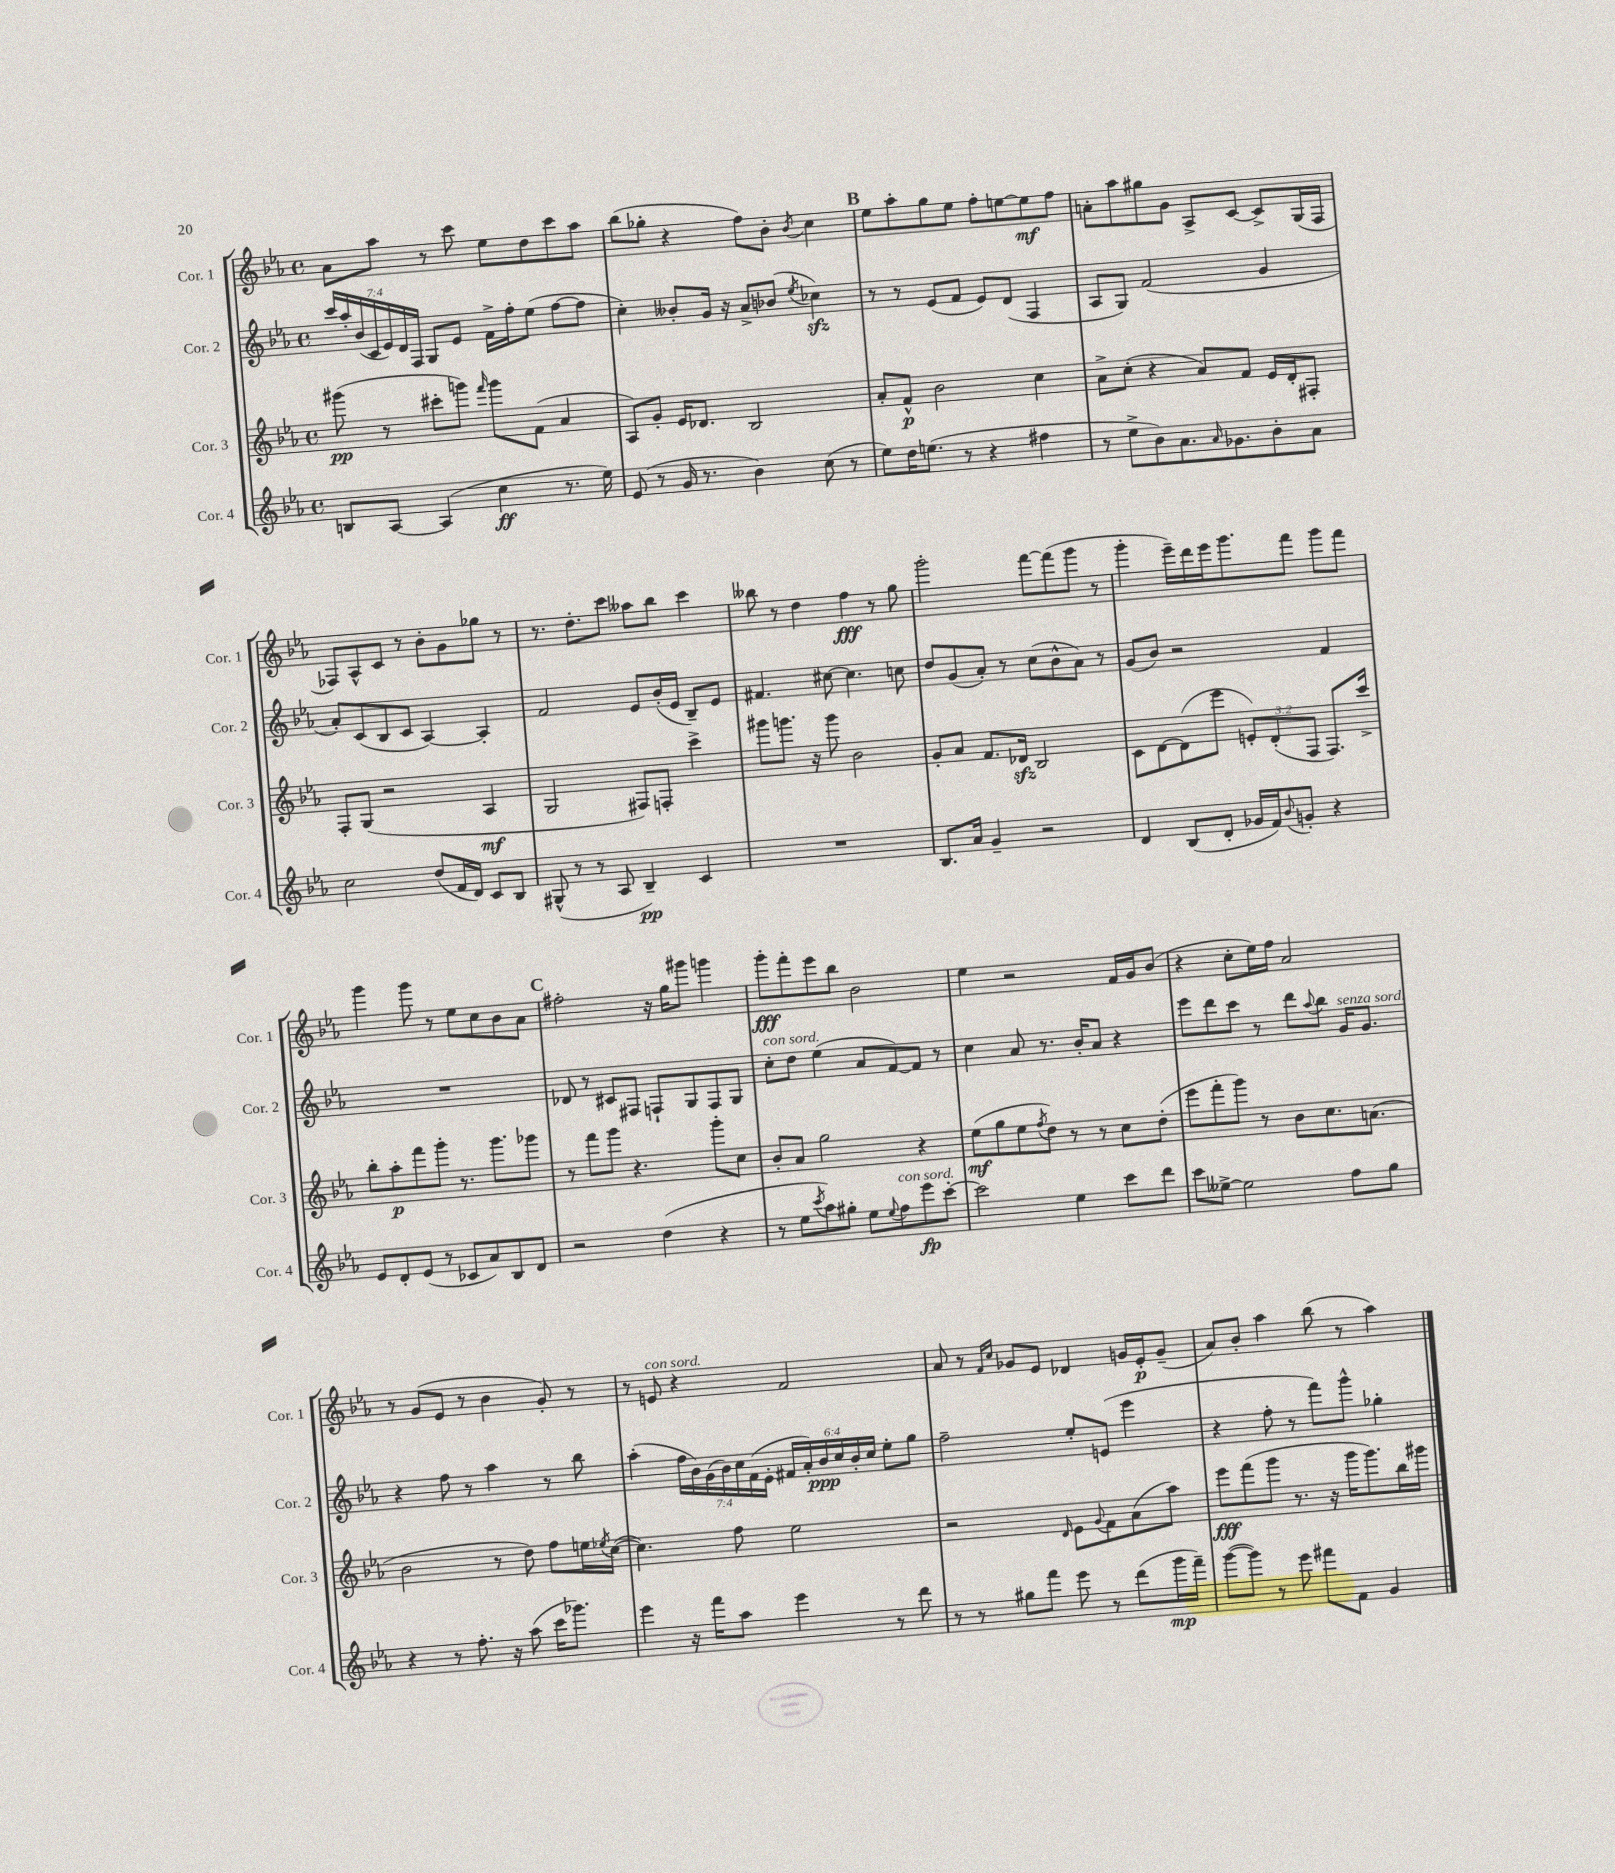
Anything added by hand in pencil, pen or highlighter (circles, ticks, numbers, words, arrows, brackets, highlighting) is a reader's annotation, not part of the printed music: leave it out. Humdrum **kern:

**kern	**kern	**kern	**kern
*staff4	*staff3	*staff2	*staff1
*clefG2	*clefG2	*clefG2	*clefG2
*k[b-e-a-]	*k[b-e-a-]	*k[b-e-a-]	*k[b-e-a-]
*M4/4	*M4/4	*M4/4	*M4/4
*met(c)	*met(c)	*met(c)	*met(c)
8B	(8ggg#	28ccc	8a-
.	.	28aa-'	.
.	.	(28b-	.
.	.	28c	.
[8A-	8r	.	8aa-
.	.	28e-)	.
.	.	28d	.
.	.	28F	.
(4A-]	8ccc#'	8G	8r
.	8ggg)	8e-	8ccc
.	16qqfff	.	.
4cc	8ggg	16f^	8ee-
.	.	16ff'	.
.	(8f	(8ee-	8dd
8.r	4a-	[8ff	8ccc
.	.	8ff]	8aa-
16ee-)	.	.	.
=	=	=	=
(8e-	8A-)	4cc')	(8bb-
8r	8g'	.	8gg-'
16g	16e-	8b--'	4r
8.r	8.d-	.	.
.	.	16g	.
.	.	16r	.
4b-)	2B-	8a-^	8ff)
.	.	(8b-	8b-'
.	.	8qee-	8qb-
(8cc	.	4cc-)	4cc
8r	.	.	.
=	=	=	=
8ee-)	8a-'	8r	8ee-
16dd	8f^^	8r	8aa-'
(8.ee	.	.	.
.	2b-	(8e-	8gg
8r	.	8f	8ee-
4r	.	8e-)	8ff'
.	.	(8d	[8ee
4ff#	4cc	4F	8ee]
.	.	.	8ff
=	=	=	=
8r	8a-^	8A-	8a'
8ee-^	(8cc'	8G)	8aa-
8b-)	4r	(2f	8gg#
8.a-	.	.	8g
.	8a-)	.	8A-^
16qqa-	.	.	.
8.g-	.	.	.
.	8f	.	[8c
8b-'	16e-	4g	8c^]
.	16d'	.	.
8a-	8F#'	.	(16G
.	.	.	16F
=	=	=	=
2cc	8F'	8a-')	8F-)
.	(8G	(8c	8A-^^
.	2r	8B-	8c
.	.	8c	8r
(8dd	.	[4A-)	8b-'
16f	.	.	8g
16d)	.	.	.
8c	4A-	4A-']	8gg-
8B-	.	.	8r
=	=	=	=
(8G#^^	2G	2f	8.r
8r	.	.	.
.	.	.	8.dd'
8r	.	.	.
8A-	.	.	8ccc
4B-~)	8F#)	8e-	8aa--
.	8F'	(16b-'	8bb-
.	.	16e-	.
4c	4ccc^	8B-~)	4ccc
.	.	8e-	.
=	=	=	=
1r	8ggg#	4.f#	8bb--
.	8.ggg	.	8r
.	.	.	4dd
.	16r	.	.
.	8ggg	[8cc#	.
.	2b-	4.cc#]	4ff
.	.	.	8r
.	.	8cc	8gg
=	=	=	=
8.B-	8g'	8dd	2ggg'
.	8a-	(8g	.
16a-	.	.	.
4g~	8.f	8a-')	.
.	.	8r	.
.	16d-	.	.
2r	2B-	(8cc	[8fff
.	.	8b-^^	(8fff]
.	.	8a-)	8ggg
.	.	8r	8r
=	=	=	=
4d	8c	(8g	4ggg'
.	[8d	8b-)	.
(8B-	(8d]	2r	16eee-~)
.	.	.	16ddd
8d'	8eee-	.	16eee-
.	.	.	8.ggg
16g-	12e')	.	.
16f)	.	.	.
.	(12d'	.	.
8qqb-	.	.	.
8g'	.	.	8fff
.	12F	.	.
4r	8.F)	4f	8ggg
.	.	.	8fff
.	16ccc^	.	.
=	=	=	=
8e-	8bb-'	1r	4ggg
8d'	8aa-'	.	.
(8e-	8fff	.	8ggg
8r	8ggg'	.	8r
8c-	8.r	.	8ee-
8a-)	.	.	8cc
.	8.ggg	.	.
8B-	.	.	8b-
8d	8ggg-	.	8a-
=	=	=	=
2r	8r	8d-	2ff#'
.	8fff	8r	.
.	8ggg	8c#	.
.	4.r	8F#	.
(4dd	.	8F`	16r
.	.	.	16gg
.	.	8G	8ggg#
4r	8ggg'	8F	4ggg
.	8cc	8G	.
=	=	=	=
8r	8b-'	8cc'	8ggg'
8ee-	8a-	8dd	8fff'
8qccc	.	.	.
8aa-)	2gg	(4ee-	8eee-
8gg#'	.	.	8bb-
8ee-	.	8a-	2b-
8qqee-	.	.	.
8ff	.	[8f)	.
8eee-	4r	8f]	.
[8ccc'	.	8r	.
=	=	=	=
2ccc]	(8ee-	4cc	4ee-
.	8gg	.	.
.	8ee-	8a-	2r
.	8qff	.	.
.	8dd)	8.r	.
4ee-	8r	.	.
.	.	16b-'	.
.	8r	8a-	.
8ccc	8cc	4r	16f
.	.	.	16g
8ddd	(8dd'	.	(8b-
=	=	=	=
8ccc	8eee-	8eee-	4r
[8ee--^	8fff'	8ddd	.
2ee--]	8ggg)	8ccc	8cc'
.	8r	8r	16ee-)
.	.	.	16ff
.	8b-	8ddd	2a-
.	.	8qqaa-	.
.	8.cc	8bb-	.
8ff	.	16g	.
.	(8.a	8.g	.
8gg	.	.	.
=	=	=	=
4r	2b-	4r	8r
.	.	.	(8g
8r	.	8ff	8e-
8.ff'	.	8r	8r
.	8r	4aa-	4b-
16r	.	.	.
(8aa-	8dd)	.	.
16ccc	8ff	8r	8g')
8.ggg-)	.	.	.
.	16ee	8bb-	8r
.	8qee-	.	.
.	([16cc	.	.
=	=	=	=
4eee-	4.cc])	(4aa-'	8r
.	.	.	8e
16r	.	28ff	4r
.	.	28b-)	.
16fff	.	.	.
.	.	(28g	.
.	.	28b-)	.
8aa-	8ff	.	.
.	.	28cc	.
.	.	(28f	.
.	.	28e-'	.
4eee-	2ee-	24f#	2f
.	.	24a-')	.
.	.	24b-	.
.	.	24cc	.
.	.	24b-'	.
.	.	24cc	.
8r	.	8ee-'	.
8ddd	.	8gg	.
=	=	=	=
8r	2r	2ff~	8a-
8r	.	.	8r
.	.	.	16qqf
.	.	.	16qqcc
8gg#	.	.	8g-
8fff	.	.	8e-
.	16qqd	.	.
8eee-	8e-	8ee-'	4d-
.	8qqg	.	.
8r	8f	(8e	.
(8ddd	(8a-	4eee-	16g
.	.	.	16e-'
16ggg	8aa-)	.	(8g~
16fff~)	.	.	.
=	=	=	=
([8ggg	8eee-	4r	8a-)
8ggg])	(8fff	.	8b-'
8r	8ggg	8ff'	4aa-
8eee-	8.r	8r	.
8fff#	.	8fff)	(8bb-
.	16r	.	.
8f	16ggg	8ggg^^	8r
.	8.ggg)	.	.
4g	.	4gg-'	4aa-)
.	16bb-	.	.
.	16ggg#	.	.
==	==	==	==
*-	*-	*-	*-
